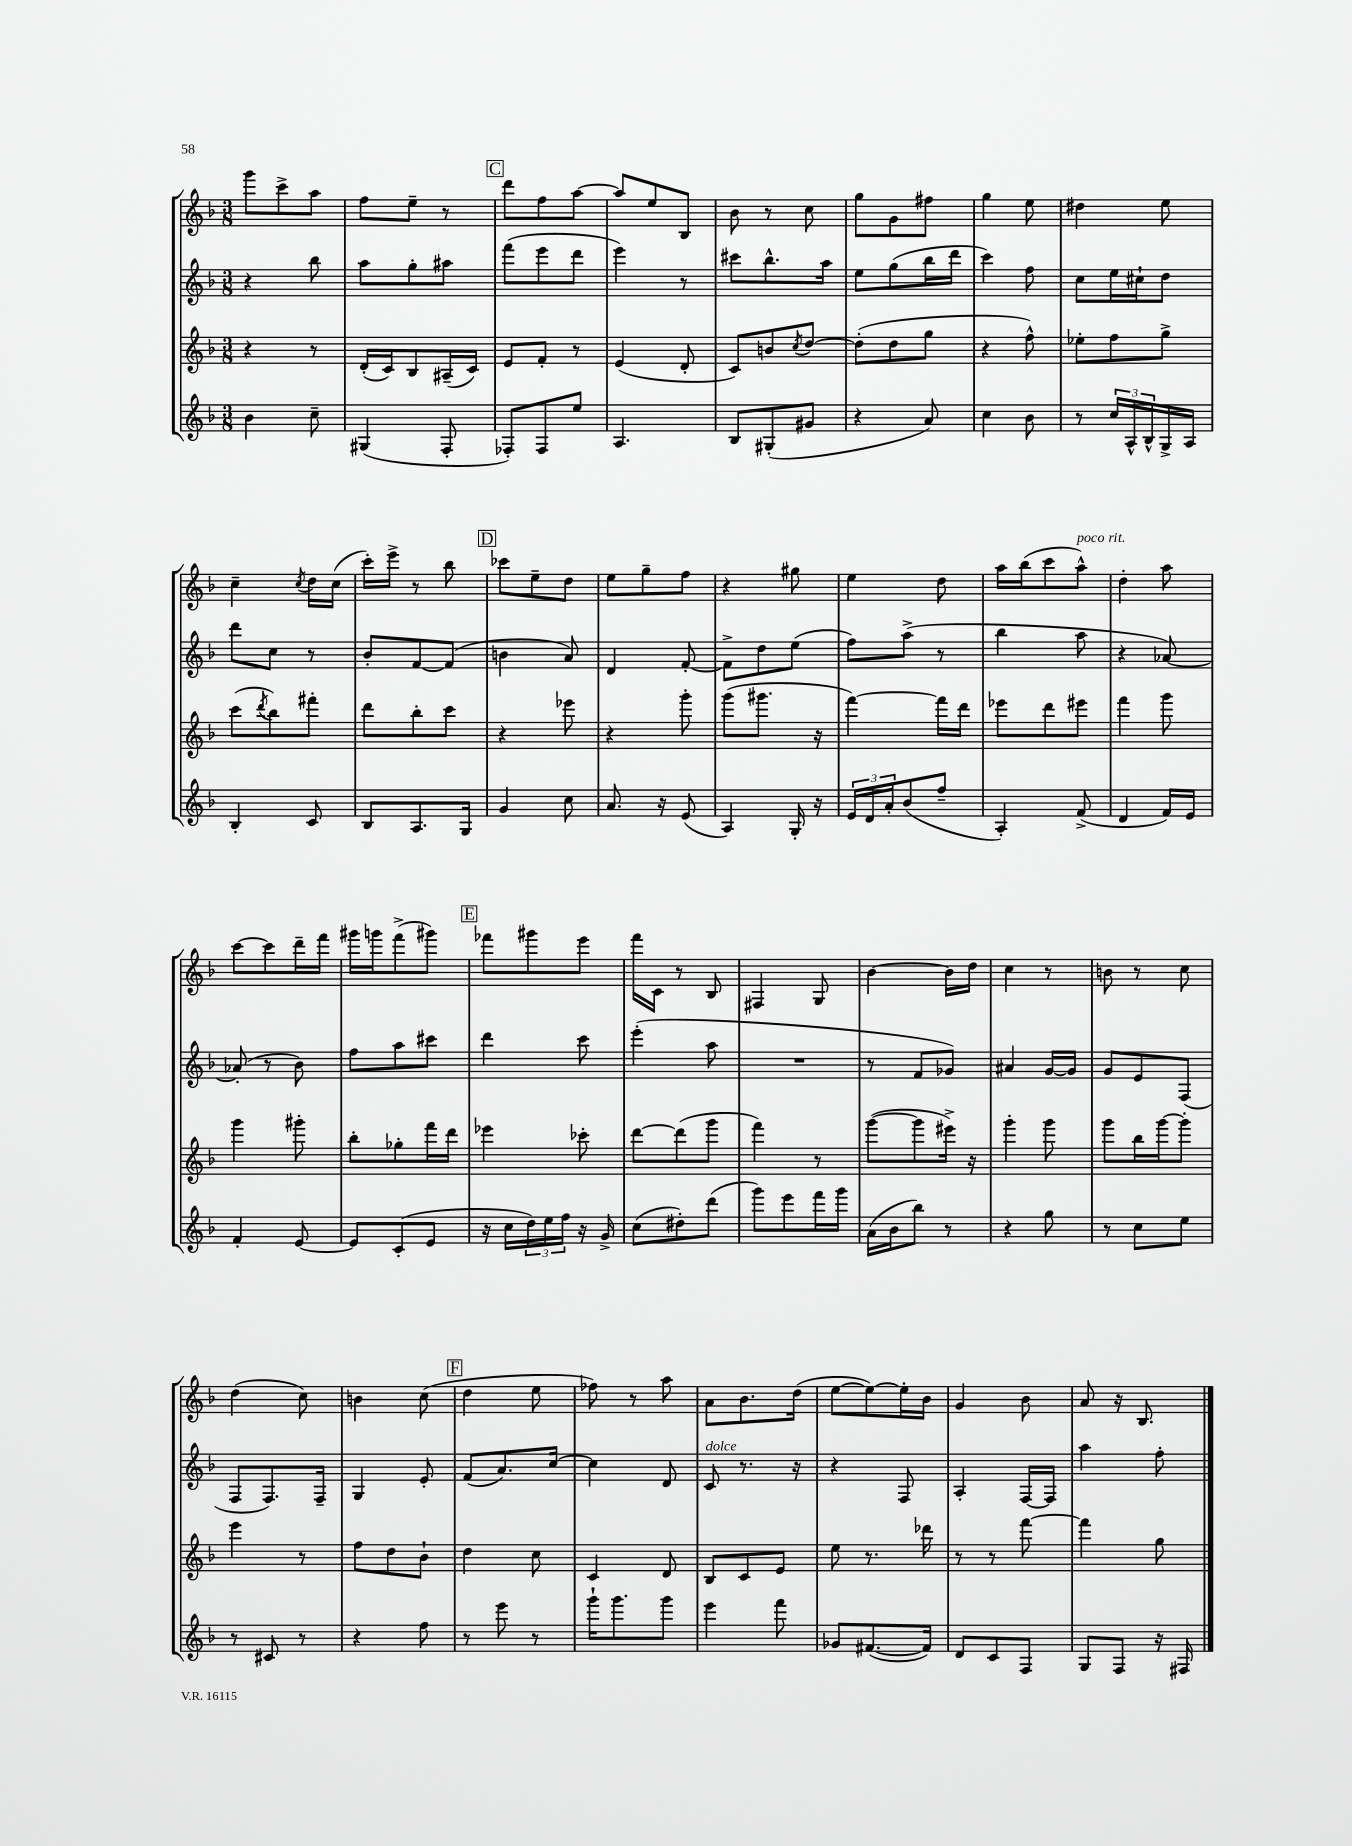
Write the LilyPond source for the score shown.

<<
\new StaffGroup <<
\new Staff = "s0" {
    \clef treble \key f \major \numericTimeSignature \time 3/8
    g'''8 c'''8-> a''8 |
    f''8 e''8-- r8 |
    \mark \markup { \box "C" } d'''8 f''8 a''8~ |
    a''8 e''8 bes8 |
    bes'8 r8 c''8 |
    g''8 g'8 fis''8 |
    g''4 e''8 |
    dis''4 e''8 |
    c''4-- \acciaccatura { c''8 } d''16 c''16( |
    c'''16-.) e'''16-> r8 bes''8 |
    \mark \markup { \box "D" } ces'''8 e''8-- d''8 |
    e''8 g''8-- f''8 |
    r4 gis''8 |
    e''4 d''8 |
    a''16 bes''16( c'''8 a''8-^^\markup { \italic "poco rit." }) |
    d''4-. a''8 |
    c'''8~ c'''8 d'''16-- f'''16 |
    gis'''16 g'''16 f'''8->( gis'''8) |
    \mark \markup { \box "E" } fes'''8 gis'''8 e'''8 |
    f'''16 c'16 r8 bes8 |
    fis4 g8 |
    bes'4~ bes'16 d''16 |
    c''4 r8 |
    b'8 r8 c''8 |
    d''4( c''8) |
    b'4 c''8( |
    \mark \markup { \box "F" } d''4 e''8 |
    fes''8) r8 a''8 |
    a'8 bes'8. d''16( |
    e''8~ e''8~) e''16-. bes'16 |
    g'4 bes'8 |
    a'8 r16 bes8. \bar "|." |
}
\new Staff = "s1" {
    \clef treble \key f \major \numericTimeSignature \time 3/8
    r4 bes''8 |
    a''8 g''8-. ais''8 |
    \mark \markup { \box "C" } f'''8( e'''8 d'''8 |
    e'''4) r8 |
    cis'''8 bes''8.-^ a''16 |
    e''8 g''8( bes''16 d'''16 |
    c'''4) f''8 |
    c''8 e''16 cis''16-! d''8 |
    d'''8 c''8 r8 |
    bes'8-. f'8~ f'8( |
    \mark \markup { \box "D" } b'4 a'8) |
    d'4 f'8~-. |
    f'8-> d''8 e''8( |
    f''8) a''8->( r8 |
    bes''4 a''8 |
    r4 aes'8~) |
    aes'8-.( r8 bes'8) |
    f''8 a''8 cis'''8 |
    \mark \markup { \box "E" } d'''4 c'''8 |
    e'''4-.( a''8 |
    R4. |
    r8 f'8 ges'8) |
    ais'4 g'16~ g'16 |
    g'8 e'8 f8( |
    f8 f8.) f16-- |
    g4 e'8-. |
    \mark \markup { \box "F" } f'8( a'8.) c''16~ |
    c''4 d'8 |
    c'8^\markup { \italic "dolce" } r8. r16 |
    r4 f8 |
    a4-. f16~ f16 |
    a''4 f''8-. \bar "|." |
}
\new Staff = "s2" {
    \clef treble \key f \major \numericTimeSignature \time 3/8
    r4 r8 |
    d'16-.( c'16) bes8 ais16--( c'16) |
    \mark \markup { \box "C" } e'8 f'8-. r8 |
    e'4( d'8-. |
    c'8) b'8 \acciaccatura { c''8 } d''8~ |
    d''8-.( d''8 g''8 |
    r4 f''8-^) |
    ees''8-. f''8 g''8-> |
    c'''8( \acciaccatura { d'''8 } bes''8) fis'''8-. |
    d'''8 bes''8-. c'''8 |
    \mark \markup { \box "D" } r4 ees'''8 |
    r4 g'''8-. |
    g'''8( gis'''8. r16 |
    f'''4~) f'''16 d'''16 |
    ees'''8 d'''8 eis'''8 |
    f'''4 g'''8 |
    g'''4 gis'''8-. |
    bes''8-. ges''8-. f'''16 d'''16 |
    \mark \markup { \box "E" } ees'''4 ces'''8-. |
    d'''8~ d'''8( g'''8 |
    f'''4) r8 |
    g'''8~( g'''8 eis'''16->) r16 |
    g'''4-. g'''8 |
    g'''8 bes''16 g'''16~ g'''8-. |
    e'''4 r8 |
    f''8 d''8 bes'8-! |
    \mark \markup { \box "F" } d''4 c''8 |
    c'4 d'8 |
    bes8 c'8 e'8 |
    e''8 r8. des'''16 |
    r8 r8 f'''8~ |
    f'''4 g''8 \bar "|." |
}
\new Staff = "s3" {
    \clef treble \key f \major \numericTimeSignature \time 3/8
    bes'4 c''8-- |
    gis4( f8-. |
    \mark \markup { \box "C" } fes8-.) fes8 e''8 |
    a4. |
    bes8 gis8-.( gis'8 |
    r4 a'8) |
    c''4 bes'8 |
    r8 \tuplet 3/2 { c''16 a16-^ bes16-^ } g16-> a16 |
    bes4-. c'8 |
    bes8 a8. g16 |
    \mark \markup { \box "D" } g'4 c''8 |
    a'8. r16 e'8( |
    a4) g16-. r16 |
    \tuplet 3/2 { e'16 d'16 a'16-. } bes'8( f''8-- |
    a4-.) f'8->( |
    d'4 f'16) e'16 |
    f'4-. e'8~ |
    e'8 c'8-.( e'8 |
    \mark \markup { \box "E" } r16 c''16 \tuplet 3/2 { d''16) e''16 f''16 } r16 g'16-> |
    c''8( dis''8-.) d'''8( |
    g'''8) e'''8 f'''16 g'''16 |
    a'16( bes'16 bes''8) r8 |
    r4 g''8 |
    r8 c''8 e''8 |
    r8 cis'8 r8 |
    r4 f''8 |
    \mark \markup { \box "F" } r8 e'''8 r8 |
    g'''16-! g'''8. g'''8 |
    e'''4 f'''8 |
    ges'8 fis'8.~( fis'16) |
    d'8 c'8 f8 |
    g8 f8 r16 fis16 \bar "|." |
}
>>
>>
\layout { \context { \Score \remove "Bar_number_engraver" } }
